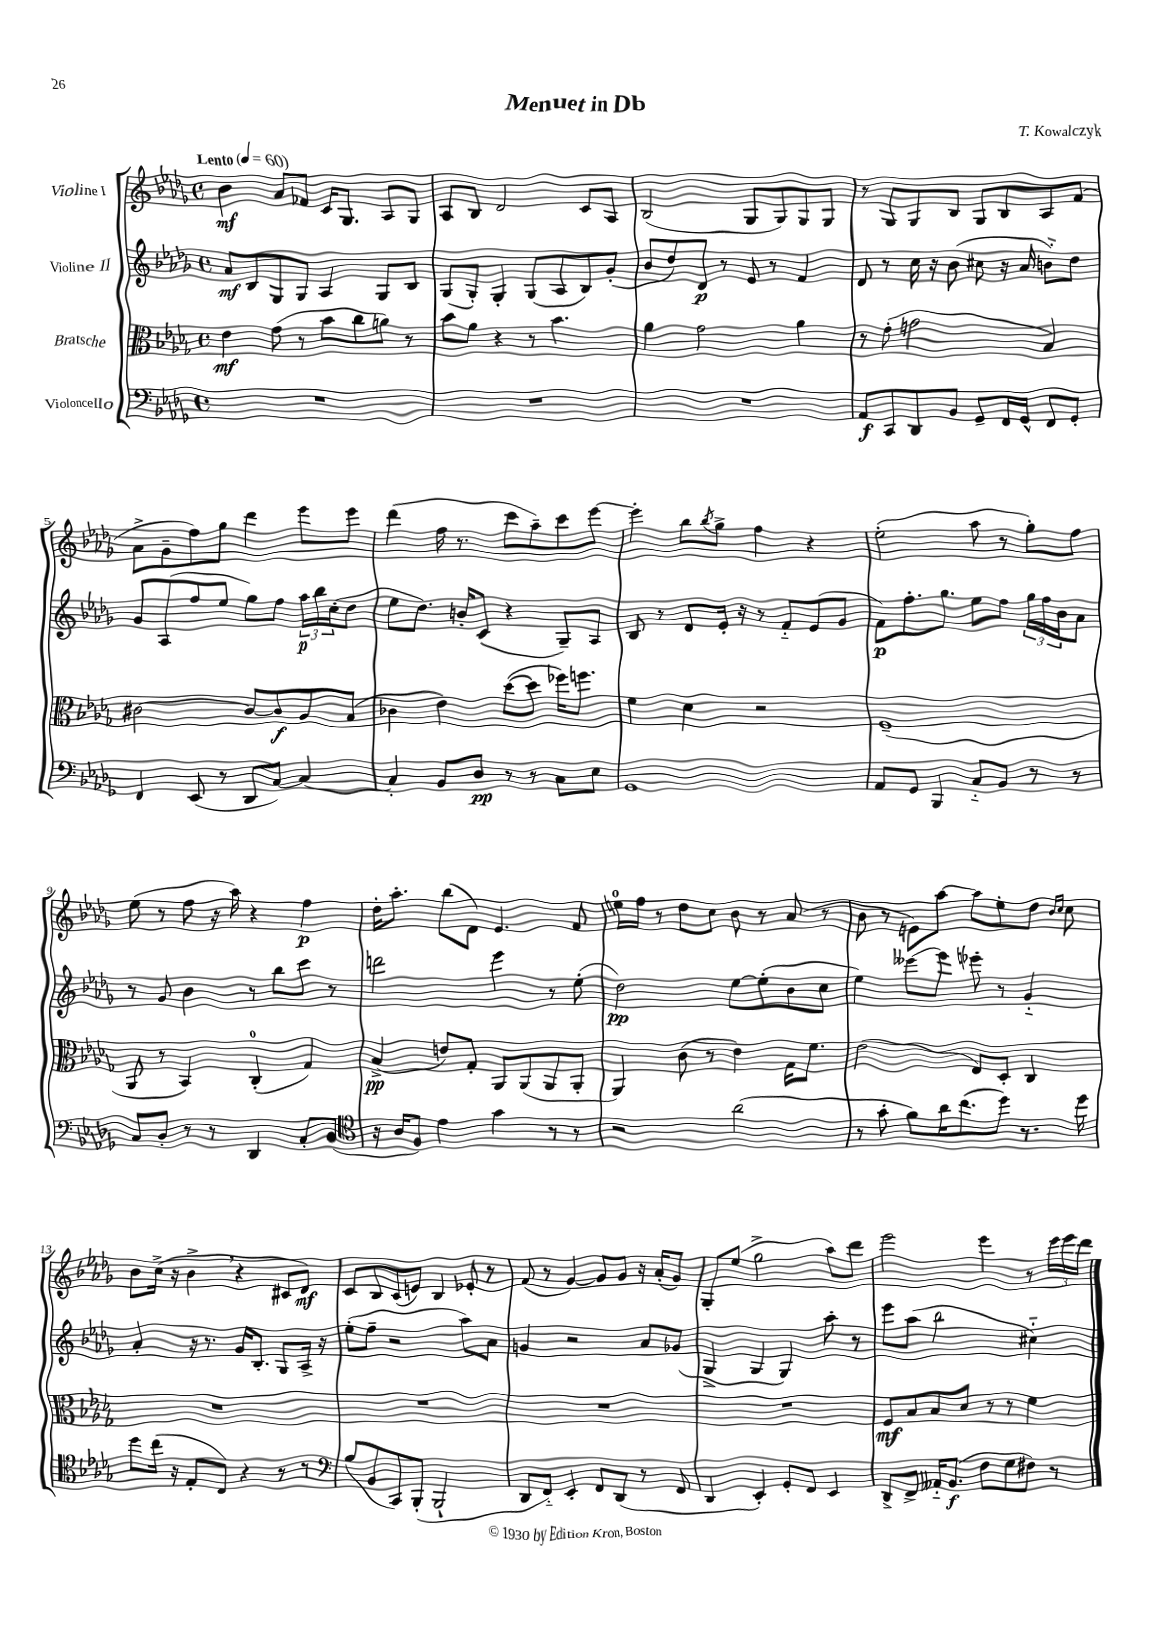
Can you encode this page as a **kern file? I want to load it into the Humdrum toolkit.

**kern	**kern	**kern	**kern
*staff4	*staff3	*staff2	*staff1
*clefF4	*clefC3	*clefG2	*clefG2
*k[b-e-a-d-g-]	*k[b-e-a-d-g-]	*k[b-e-a-d-g-]	*k[b-e-a-d-g-]
*M4/4	*M4/4	*M4/4	*M4/4
*met(c)	*met(c)	*met(c)	*met(c)
*MM60	*MM60	*MM60	*MM60
1r	4e-\	8a-/L	4b-\
.	.	8B-/	.
.	(8g-\	8G-/	8a-/L
.	8r	8G-/J	8f-/J
.	8b-\L	4A-/	16c/LK
.	.	.	8.G-/J
.	8cc\	.	.
.	8a\J)	8G-/L	8A-/L
.	8r	8B-/J	8G-/J
=	=	=	=
1r	8b-\L	(8G-/L	8A-/L
.	8a-\J	8G-'/J)	8B-/J
.	4r	4G-'/	2d-/
.	8r	(8G-/L	.
.	4.b-\	8A-/	.
.	.	8B-/)	8c/L
.	.	(8g-'/J	8A-/J
=	=	=	=
1r	4a-\	8b-/L	(2B-/
.	.	8dd-/)	.
.	2g-\	8d-/J	.
.	.	8r	.
.	.	8e-/	8G-/L
.	.	8r	8G-/)
.	4a-\	4f/	8G-/
.	.	.	8G-/J
=	=	=	=
8AA-/L	8r	8d-/	8r
8CC/	(8g-'\	8r	8G-/L
8DD-/	2g\	16cc\	8G-/
.	.	16r	.
8BB-/J	.	(8b-\	8B-/J
8GG-~/L	.	8cc#\	8G-/L
16FF/L	.	16r	8B-/
16GG-^^/JJ	.	16a-/	.
8FF/L	4B-/)	8b'~\L)	8A-/
8GG-'/J	.	8dd-\J	(8f/J
=	=	=	=
4FF/	[2c#\	8g-/L	8a-^\L
.	.	(8A-/	8g-~\
(8EE-/	.	8ff/	8ff\)
8r	.	8ee-/J	8gg-\J
8DD-/L	8c#/_L	8gg-\L)	4ddd-\
[8C/J)	8c#/]	8ff\J	.
4C/_	8A-/	24aa-\LL	8eee-\L
.	.	24bb-\	.
.	.	(24cc'\J	.
.	(8B-/J	8dd-\J	8eee-\J
=	=	=	=
4C'/]	4c-\	8ee-\L	(4ddd-\
.	.	8.dd-\J)	.
8BB-/L	4e-\)	.	16ff\
.	.	16b'/LK	8.r
8D-/J	.	(8c/J	.
8r	([8dd-\L	4r	8ccc\L
8r	8dd-\]J	.	8aa-~\)
8C\L	16ff-\LK)	8G-~/L)	8ccc\
.	8.ff\J	.	.
8E-\J	.	8A-/J	[8eee-\J
=	=	=	=
1GG-	4f\	8B-/	4eee-'\]
.	.	8r	.
.	4d-\	8d-/L	8bb-\L
.	.	.	8qbb-/
.	.	16e-'/Jk	8gg-^\J
.	.	16r	.
.	2r	8r	4ff\
.	.	8f'~/L	.
.	.	(8e-/	4r
.	.	8g-/J	.
=	=	=	=
8AA-/L	(1F~	8f\L)	(2ee-'\
8GG-/J	.	8.ff'\	.
4BBB-/	.	.	.
.	.	8.gg-\J	.
8C'~/L	.	8ee-\L	8aa-\
8BB-/J	.	8ff\J	8r
8r	.	24gg-\LL	8gg-'\L)
.	.	24ff\	.
.	.	24b-\J	.
8r	.	8a-\J	8ff\J
=	=	=	=
8C/L	8AA-/	8r	(8ee-\
8D-'/J	8r	8g-/	8r
8r	4BB-/)	4b-\	8ff\
8r	.	.	16r
.	.	.	16aa-\)
4DD-/	(4C'/	8r	4r
.	.	8bb-\L	.
8C'/L	4G-/)	8ccc\J	4ff\
(8BB-/J	.	8r	.
=	=	=	=
*clefC4	*	*	*
16r	(4B-^/	2ddd\	16dd-'\LK
16A-/LK	.	.	8.aa-'\J
8F/J)	.	.	.
4e-\	8e/L)	.	(8bb-\L
.	8G-'/J	.	8d-\J)
4g-\	8AA-/L	4eee-\	4.e-/
.	(8AA-/	.	.
8r	8AA-/	8r	.
8r	8AA-'/J	(8ee-'\	8f/
=	=	=	=
2r	4AA-/)	2dd-\)	16ee\LL
.	.	.	16ff\JJ
.	.	.	8r
.	(8c\	.	8dd-\L
.	8r	.	8cc\J
(2a-\	4e-\)	[8ee-\L	8b-\
.	.	(8ee-'\]	8r
.	16G-\LK	8b-\	(8a-/
.	8.f\J	.	.
.	.	8cc\J	8r
=	=	=	=
8r	(2e-\	4ee-\)	8b-\
8g-'\	.	.	8r
8f\L)	.	[8eee--\L	8e\L)
16a-\K	.	8eee--\]J	[8aa-\J
(8.cc\	.	.	.
.	8E-/L)	8eee-'\	8aa-\]L
8dd-\J)	8D-'/J	8r	8ee-'\
8.r	4C/	4g-'~/	8dd-\J
.	.	.	16qqb-/LL
.	.	.	16qqcc/JJ
.	.	.	8cc\
16dd-\	.	.	.
=	=	=	=
8dd-\L	1r	4a-'/	8b-\L
(16cc\Jk	.	.	(16cc^\Jk
16r	.	.	16r
8E-'/L	.	16r	4b-^\
.	.	8.r	.
8C/J)	.	.	.
4r	.	16g-/LK	4r
.	.	8.B-'/J	.
8r	.	8G-/L	8c#/L
8r	.	16A-^/Jk	8d-/J)
.	.	16r	.
=	=	=	=
*clefF4	*	*	*
(8B-/L	1r	(8ee-'\L	8c/L
8BB-/	.	8ff~\J	8B-/
8CC/)	.	2r	(8c/
(8BBB-'/J	.	.	8e/J)
2BBB-`/	.	.	4B-/
.	.	8aa-\L)	8e-'/
.	.	8a-\J	8r
=	=	=	=
8DD-/L	1r	4g/	(8f/
8FF'~/J)	.	.	8r
4EE-'/	.	2r	[4g-/)
8FF/L	.	.	8g-/]L
(8DD-/J	.	.	8g-/J
8r	.	8a-/L	16r
.	.	.	(16a-'/LK
8FF/	.	(8g-/J	8g-/J)
=	=	=	=
4DD-/	1r	4G-^/	8G-'/L
.	.	.	(8ee-/J
4EE-'/)	.	4G-/	2gg-^\
8GG-'/L	.	4G-/)	.
8FF/J	.	.	.
4EE-/	.	8aa-'\	8aa-\L)
.	.	8r	8ddd-\J
=	=	=	=
8DD-^/L	8F/L	8eee-\L	2eee-\
8FF^/J	8B-/	(8aa-\J	.
16AA--'~/LK	8B-/	2bb-\	.
(8.BB-/J	.	.	.
.	8d-/J	.	.
8F\L	8r	.	4eee-\
8G-\	8r	.	.
8F#\J)	4f\	4cc#'~\)	8r
8r	.	.	24eee-\LL
.	.	.	24eee-\
.	.	.	24ddd-\JJ
==	==	==	==
*-	*-	*-	*-
